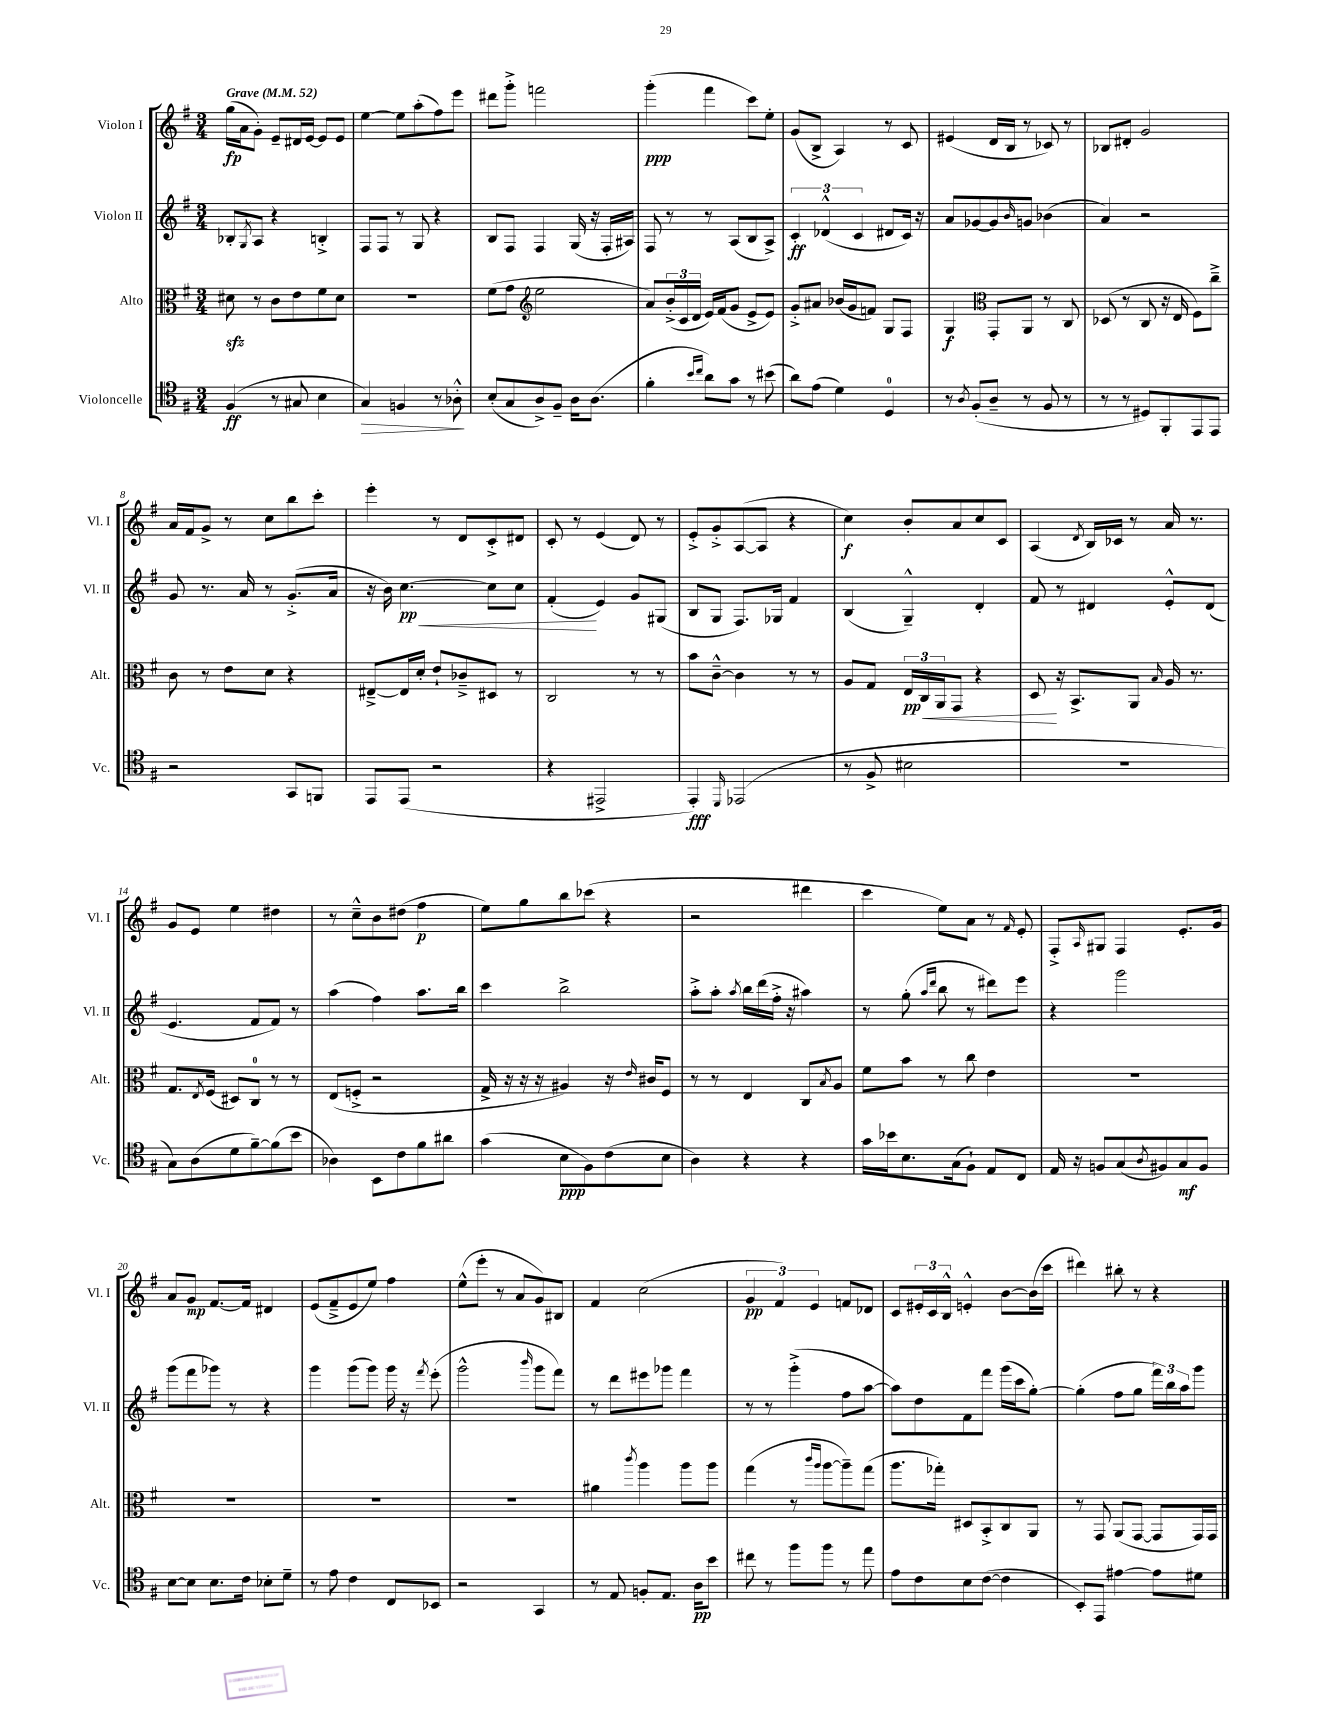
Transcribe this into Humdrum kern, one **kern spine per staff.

**kern	**kern	**kern	**kern
*staff4	*staff3	*staff2	*staff1
*clefC4	*clefC3	*clefG2	*clefG2
*k[f#]	*k[f#]	*k[f#]	*k[f#]
*M3/4	*M3/4	*M3/4	*M3/4
*MM52	*MM52	*MM52	*MM52
(4F#/	8d#\	8B-'/L	(16gg\LL
.	.	.	16a\J
.	.	8qG/	.
.	8r	8A/J	8g'\J)
8r	8c\L	4r	8e~/L
8G#/	8e\	.	16d#/L
.	.	.	[16e/JJ
4B\	8f#\	4B'^/	8e/]L
.	8d#\J	.	8e/J
=	=	=	=
4G/)	2.r	8F#/L	[4ee\
.	.	8F#/J	.
4F/	.	8r	8ee\]L
.	.	8G/	(8aa'\
8r	.	4r	8ff#\)
8A-'^^\	.	.	8eee\J
=	=	=	=
(8B'/L	(8f#\L	8B/L	8ddd#\L
8G/	8g\J	8F#/J	8ggg'^\J
*	*clefG2	*	*
8A^/)	2ee\	4F#/	2fff\
8F#~/J	.	.	.
16A\LK	.	(16G/	.
(8.A\J	.	16r	.
.	.	16F#'/LL	.
.	.	16A#/JJ)	.
=	=	=	=
4f#'\	8a/L)	8F#/	(4ggg'\
.	(24b'^/L	8r	.
.	24c/	.	.
.	24d/JJ	.	.
16qqb/LL	.	.	.
16qqcc/JJ	.	.	.
8a\L)	16e/LL)	8r	4fff#\
.	(16f#/J	.	.
8g\J	8g/J	(8A/L	.
8r	8e^/L	8B/	8ccc\L)
(8b#\	8e/J)	8A^/J)	8ee'\J
=	=	=	=
8a\L)	8g'^/L	6c'/	(8g/L
(8e\J	8a#/J	.	8B^/J
.	.	(6d-^^/	.
4d\)	(16b-/LL	.	4A/)
.	16g/J	.	.
.	.	6c/	.
.	8f/J)	.	.
4D/	8G/L	8d#/L	8r
.	8F#/J	16c/Jk)	8c/
.	.	16r	.
=	=	=	=
8r	4G/	8a/L	(4e#/
8qA/	.	.	.
(8F#'/L	.	[8g-/	.
*	*clefC3	*	*
8A~/J	8GG'/L	8g-/]	16d/LL
.	.	.	16B/JJ
.	.	16qqb/	.
8r	8AA/J	8g/J	8r
8F#/	8r	(4b-\	8c-/)
8r	8C/	.	8r
=	=	=	=
8r	(8D-/	4a/)	8B-/L
8r	8r	.	8d#'/J
8D#/L)	8C/	2r	2g/
8FF#'/	16r	.	.
.	16E/	.	.
8EE/	8F#\L)	.	.
8EE/J	8cc~^\J	.	.
=	=	=	=
2r	8c\	8g/	16a/LL
.	.	.	16f#/J
.	8r	8.r	8g^/J
.	8e\L	.	8r
.	.	16a/	.
.	8d\J	8r	8cc\L
8GG/L	4r	(8.g'^/L	8bb\
8FF/J	.	.	8ccc'\J
.	.	16a/Jk	.
=	=	=	=
8EE/L	[8E#~^/L	16r	4eee'\
.	.	16b\)	.
(8EE/J	16E#/]L	[4.cc\	.
.	16d'/JJ	.	.
2r	8e`/L	.	8r
.	8c-~^/	.	8d/L
.	8D#/J	8cc\]L	8c'^/
.	8r	8cc\J	8d#/J
=	=	=	=
4r	2C/	(4f#'/	8c'/
.	.	.	8r
2EE#^/	.	4e/)	(4e/
.	8r	8g/L	8d/)
.	8r	(8G#/J	8r
=	=	=	=
4EE'/)	8b\L	8B/L	8e'^/L
.	[8c~^^\J	8G/J	8g'^/
16qqDD/	.	.	.
(2EE-/	4c\]	8.F#/L)	([8A/
.	.	.	8A/]J
.	.	16G-/Jk	.
.	8r	4f#/	4r
.	8r	.	.
=	=	=	=
8r	8A/L	(4B/	4cc\)
8F#^/	8G/J	.	.
2B#\	24E/LL	4G~^^/)	8b'/L
.	24C/	.	.
.	24AA/J	.	.
.	8GG/J	.	8a/
.	4r	4d'/	8cc/
.	.	.	8c/J
=	=	=	=
2.r	8D/	8f#/	(4A/
.	16r	8r	.
.	8.BB^/L	.	.
.	.	.	8qd/
.	.	4d#/	16B/LL)
.	.	.	16c-/JJ
.	8AA/J	.	8r
.	16qqB/	.	.
.	16A/	8e'^^/L	16a/
.	8.r	.	8.r
.	.	(8d#/J	.
=	=	=	=
8G\L)	8.G/L	4.e/	8g/L
(8A\	.	.	8e/J
.	8qE/	.	.
.	(16F#/Jk	.	.
8d\	8D#/L)	.	4ee\
[8f#~\)	8C/J	8f#/L	.
(8f#\]	8r	8f#/J)	4dd#\
8b\J	8r	8r	.
=	=	=	=
4A-\)	(8E/L	(4aa\	8r
.	8F'^/J	.	8cc~^^\L
8BB\L	2r	4ff#\)	8b\
8c\	.	.	(8dd#\J
8f#\	.	8.aa\L	4ff#\
8a#\J	.	.	.
.	.	16bb\Jk	.
=	=	=	=
(4g\	16G^/	4ccc\	8ee\L)
.	16r	.	.
.	16r	.	8gg\
.	16r	.	.
8B\L	4A#/)	2bb^\	8bb\
8F#\)	.	.	(8ccc-\J
(8c\	16r	.	4r
.	16qqe/	.	.
.	16c#/LK	.	.
8B\J	8F#/J	.	.
=	=	=	=
4A\)	8r	8aa'^\L	2r
.	8r	8aa'\J	.
.	.	8qaa/	.
4r	4E/	16bb\LL	.
.	.	(16ddd\	.
.	.	16ff#'^\JJ	.
.	.	16r	.
4r	8C/L	4aa#\)	4ddd#\
.	8qB/	.	.
.	8A/J	.	.
=	=	=	=
16g\LL	8f#\L	8r	4ccc\
16b-\J	.	.	.
8.B\	8b\J	(8gg'\	.
.	.	16qqaa/LL	.
.	.	16qqddd/JJ	.
.	8r	8bb\	8ee\L)
(16G\k	.	.	.
8F#`\J)	8cc\	8r	8a\J
8E/L	4e\	8ddd#\L)	8r
.	.	.	16qqf#/
8C/J	.	8eee\J	8e'/
=	=	=	=
16E/	2.r	4r	8F#'^/L
16r	.	.	.
.	.	.	16qqA/
8F/L	.	.	8G#/J
(8G/	.	2ggg\	4F#/
8qA/	.	.	.
8F#/)	.	.	.
8G/	.	.	8.e'/L
8F#/J	.	.	.
.	.	.	16g/Jk
=	=	=	=
[8B\L	2.r	(8ggg\L	8a/L
8B\]J	.	8fff#\	8g/J
8.B\L	.	8ggg-\J)	[8.f#/L
.	.	8r	.
16c\Jk	.	.	16f#/]Jk
8B-'\L	.	4r	4d#/
8d~\J	.	.	.
=	=	=	=
8r	2.r	4ggg\	(8e/L
8e\	.	.	8f#~^/
4c\	.	(8ggg\L	8e/
.	.	8ggg\J)	8ee/J)
8C/L	.	16ggg\	4ff#\
.	.	16r	.
.	.	8qfff#/	.
8BB-/J	.	(8eee'\	.
=	=	=	=
2r	2.r	2ggg^^\	(8ee^^\L
.	.	.	8eee'\J
.	.	.	8r
.	.	.	8a/L
.	.	16qqbbb/	.
4GG/	.	8ggg\L	8g/)
.	.	8fff#\J)	8B#/J
=	=	=	=
8r	4a#\	8r	4f#/
8E/	.	8ddd\L	.
.	8qccc/	.	.
8F'/L	4aa\	8eee#\	(2cc\
8.E/J	.	8ggg-\J	.
.	8aa\L	4fff#\	.
16A\LK	.	.	.
8b\J	8aa\J	.	.
=	=	=	=
8cc#\	(4gg\	8r	6g/
8r	.	8r	.
.	.	.	6f#/)
8ff#\L	8r	(4ggg'^\	.
.	.	.	6e/
.	16qqccc/LL	.	.
.	16qqaa/JJ	.	.
8ff#\J	[8aa\L	.	.
8r	8aa~\])	8ff#\L	8f/L
8ee\	(8gg\J	[8aa\J	8d-/J
=	=	=	=
8e\L	8.aa\L	8aa\]L)	8c/L
8c\	.	8dd\	24e#'/L
.	.	.	24c/
.	16gg-'\Jk)	.	.
.	.	.	24B^^/JJ
8B\	8D#/L	8f#\	4e'^^/
([8c\J	8BB'^/	8fff#\J	.
4c\]	8C/	(16ggg\LL	[8b\L
.	.	16ccc\J	.
.	8AA/J	[8gg'\J)	(16b\]L
.	.	.	16ccc\JJ
=	=	=	=
8BB'/L)	8r	(4gg'\]	4ddd#\)
8EE/J	8GG/	.	.
[4e#\	(8AA/L	8ff#\L	8bb#'\
.	[8GG/J	8gg\J	8r
8e#\]L	8GG/]L	24fff#\LL)	4r
.	.	24bb\	.
.	.	24aa\J	.
8d#\J	16GG/L)	8ggg\J	.
.	16GG/JJ	.	.
==	==	==	==
*-	*-	*-	*-
